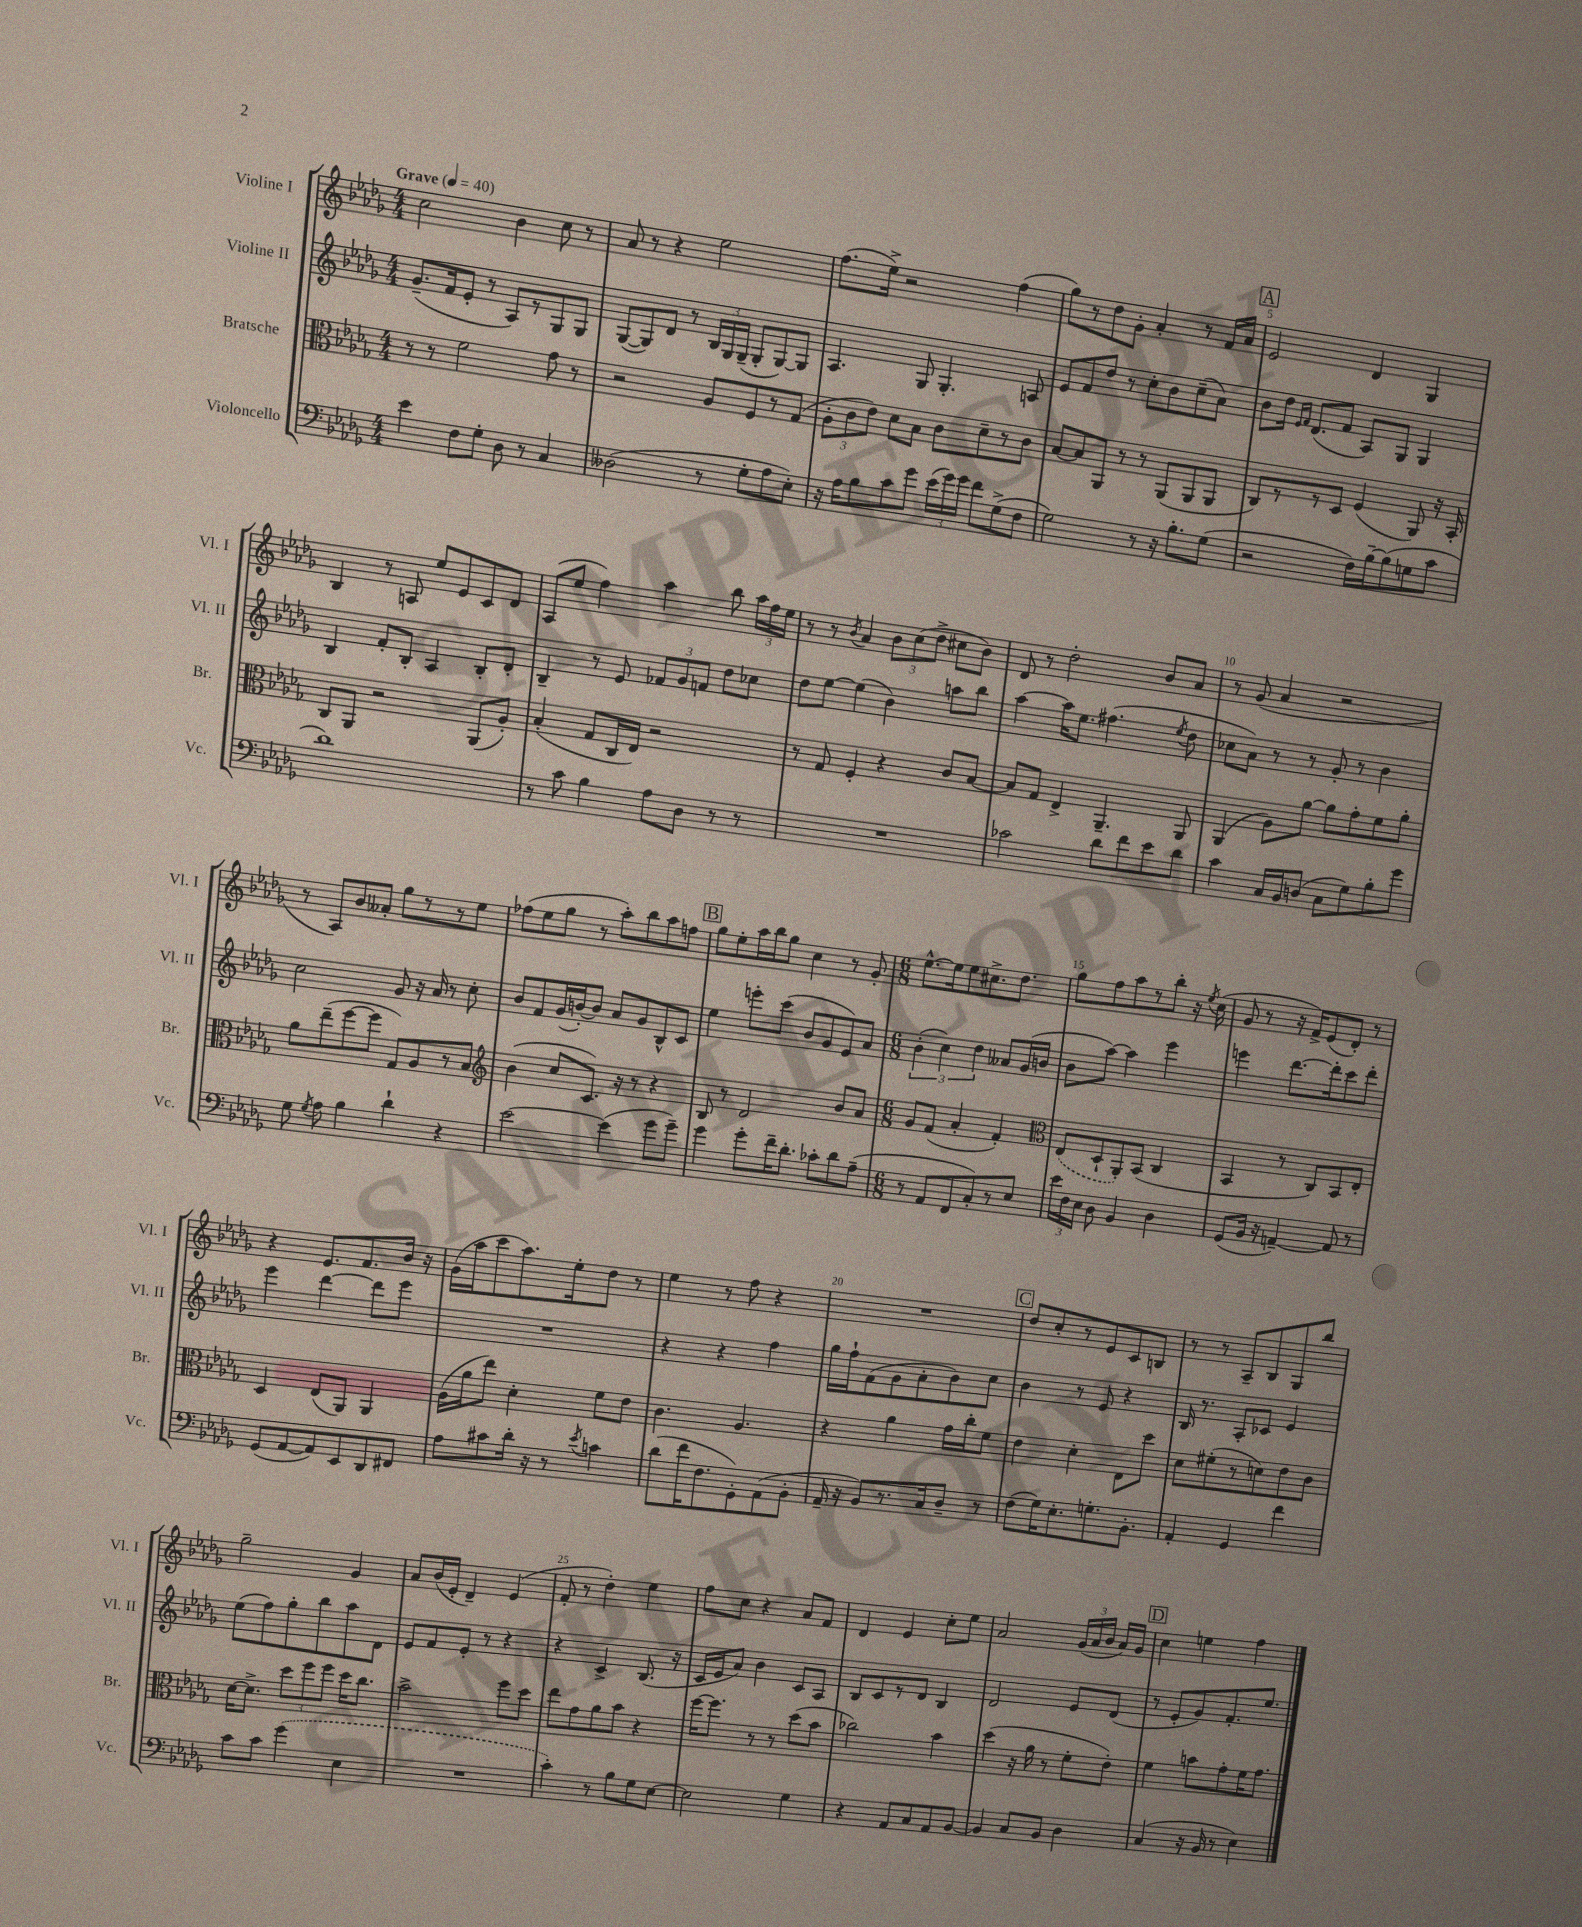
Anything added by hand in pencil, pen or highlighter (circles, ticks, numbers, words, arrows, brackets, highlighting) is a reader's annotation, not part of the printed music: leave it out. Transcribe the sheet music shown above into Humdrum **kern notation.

**kern	**kern	**kern	**kern
*part4	*part3	*part2	*part1
*staff4	*staff3	*staff2	*staff1
*I"Violoncello	*I"Bratsche	*I"Violine II	*I"Violine I
*I'Vc.	*I'Br.	*I'Vl. II	*I'Vl. I
*clefF4	*clefC3	*clefG2	*clefG2
*k[b-e-a-d-g-]	*k[b-e-a-d-g-]	*k[b-e-a-d-g-]	*k[b-e-a-d-g-]
*M4/4	*M4/4	*M4/4	*M4/4
*MM40	*MM40	*MM40	*MM40
=1	=1	=1	=1
!	!	!	!LO:TX:a:B:t=Grave
4e-\	8r	(8.g-~/L	2cc\
.	8r	.	.
.	.	16f/k	.
8F\L	2f\	8e-'/J	.
8G-'\J	.	8r	.
8D-\	.	8A-/L)	4b-\
8r	.	8r	.
4C/	8g-\	8G-/	8cc\
.	8r	8G-/J	8r
=2	=2	=2	=2
(2D--X\	2r	([8G-/L	8a-/
.	.	8G-/])	8r
.	.	8d-/J	4r
.	.	8r	.
8r	8A-/L	24B-/LL	2ee-\
.	.	24G-/	.
.	.	(24G-~/JJ	.
8G-'\L	8F/	8G-'/L	.
8A-\	8r	[8G-/)	.
8E-'\J)	(8G-/J	8G-/J]	.
=3	=3	=3	=3
16r	12A-'\L	4.A-/	(8.ff\L
16A-\KL	.	.	.
.	12c\	.	.
8B-\	.	.	.
.	12e-\J)	.	.
.	.	.	16ee-^\Jk)
8c\	8d-\L	.	2r
8g-\J	8B-\J	8G-/	.
(24e-\LL	8c\L	4.G-'/	.
24g-\)	.	.	.
24g-\JJ	.	.	.
8f\L	8d-~\	.	.
(8G-^\	8r	.	(4ff\
8F\J	8c\J	8An/	.
=4	=4	=4	=4
2G-\)	[8B-/L	8e-/L	8gg-\L)
.	8B-/]	8f/	8r
.	8AA-/J	8dd-/J	8dd-\
.	8r	8r	8g-'\J
8r	8r	8cc'\L	4a-'/
16r	(8AA-/L	8b-\	.
8.B-'\L	.	.	.
.	8AA-/	(8cc~\	8r
(8G-\J	8AA-/J	8a-\J)	16f/LL
.	.	.	16a-/JJ
!!LO:REH:place=s1:t=A
=5	=5	=5	=5
2r	8C/L)	8b-\L	2e-/
.	8r	16dd-\Jk	.
.	.	16qqe-/LL	.
.	.	16qqf/JJ	.
.	.	(8.d-/L	.
.	8r	.	.
.	8D-/J	8f/J	.
16F\LL)	(4F/	8A-/L)	4d-/
[16B-~\J	.	.	.
(8B-\]	.	8G-/J	.
8Gn\	8AA-/)	4G-/	4G-/
8c\J	16r	.	.
.	16BB-'/	.	.
!!LO:LB:g=z
=6	=6	=6	=6
1d-)	8C/L	4B-/	4B-/
.	8AA-/J	.	.
.	2r	8f'/L	8r
.	.	8B-'/J	8An/
.	.	4A-/	8ee-/L
.	.	.	8e-/
.	(8AA-/L	8B-'/L	8c/
.	8A-'/J)	8d-'/J	8d-/J
=7	=7	=7	=7
8r	(4B-'/	4B-~/	(8A-/L
8c\	.	.	8ee-/J
4B-\	8G-/L	8r	4ff\)
.	16C/L	8e-/	.
.	16E-/JJ)	.	.
8A-\L	2r	12f-X/L	4aa-\
.	.	12g-/	.
8D-\J	.	.	.
.	.	12fn/J	.
8r	.	8dd-\L	8bb-\
8r	.	8cc-X\J	24aa-\LL
.	.	.	24ff\
.	.	.	24ee-\JJ
=8	=8	=8	=8
1r	8r	8dd-\L	8r
.	8G-/	[8ee-\J	8r
.	.	.	8qb-/
.	4F'/	(4ee-\]	4a-/
.	4r	4b-\)	12b-\L
.	.	.	(12cc\
.	.	.	12dd-^\J
.	8c/L	8aan\L	8cc#X\L
.	[8B-/J	8bb-\J	8b-\J)
=9	=9	=9	=9
2c-X\	8B-/L]	[4aa-\	8d-/
.	8G-/J	.	8r
.	4E-^/	16aa-\KL]	2dd-'\
.	.	8.ee-\J	.
8d-\L	4.AA-~/	(4.ff#X\	.
8f\	.	.	.
8e-\	.	.	8b-/L
.	.	8qee-/	.
8d-\J	8AA-/	8dd-\	8a-/J
=10	=10	=10	=10
4c\	(4AA-/	8cc-X\L	8r
.	.	8a-\J)	(8g-/
16C/LL	8A-\L)	8r	4a-/
16BB-/J	.	.	.
(8Dn/J	[8a-\J	8r	.
8C\L	8a-\L]	8g-'/	2r
8G-\)	8g-'\	8r	.
8B-'\	8f\	4b-\	.
8g-\J	8a-'\J	.	.
!!LO:LB:g=z
=11	=11	=11	=11
8G-\	8a-\L	2cc\	8r
8qG-/	.	.	.
8A-\	(8ee-~\	.	8A-/L)
4B-\	[8ff\	.	8b-/
.	8ff\J]	.	8a--X'/J
4d-`\	8G-/L)	8g-/	8gg-\L
.	8A-/	16r	8r
.	.	16a-/	.
4r	8r	8r	8r
.	8B-/J	8cc'\	8ee-\J
=12	=12	=12	=12
*	*clefG2	*	*
[2e-\	(4b-\	8b-/L	(8ff-X\L
.	.	8f/	8ee-\
.	8cc/L	(16g-/L	8gg-\J
.	.	[16bn'/J)	.
.	8.c/J)	8b/J]	8r
(4e-\]	.	8a-/L	8aa-'\L)
.	16r	.	.
.	8r	8g-/	8bb-\
8g-\L	4r	8B-^^/	8aa-\
8g-~\J)	.	8c/J	8ffn\J
!!LO:REH:place=s1:t=B
=13	=13	=13	=13
4g-\	8B-/	4ee-\	8gg-\L
.	8r	.	8ee-'\
8g-'\L	2d-/	8eeen'\L	16aa-\L
.	.	.	16bb-\J
16f~\K	.	(8ccc\J	8gg-\J
8.d-'\J	.	.	.
.	.	8b-/L	4cc\
8c-X'\L	.	8g-/	.
8d-\	8b-/L	8e-/)	8r
(8A-~\J	8a-/J	8a-/J	8g-'/
=14	=14	=14	=14
*M6/8	*M6/8	*M6/8	*M6/8
8r	8g-/L	(6b-'\	[8.ee-^^\L
8AA-/L	(8f/J	.	.
.	.	6cc\)	.
.	.	.	16ee-\k]
8FF/	4a-'/	.	8ee-\
.	.	6dd-\	.
8C'/)	.	.	8.cc#X^\
8r	4f'/)	8a--X/L	.
.	.	.	8.dd-\J
8E-/J	.	(16g-/L	.
.	.	16bn/JJ	.
=15	=15	=15	=15
*	*clefC3	*	*
24e-\LL	(8E-/L	8b-\L	8gg-\L
24F\	.	.	.
24E-\JJ	.	.	.
8D-\	8D-`/	[8aa-\J)	8ff\
4BB-/	8AA-'/)	4aa-\]	8aa-\
.	(8BB-/J	.	8r
4D-\	4C/	4eee-\	8bb-'\J
.	.	.	16r
.	.	.	8qee-/
.	.	.	(16cc\
=16	=16	=16	=16
(8GG-/L	4BB-/	4eeen\	8g-/
16BB-/Jk	.	.	8r
16r	.	.	.
[4AAn~/)	8r	[8.ddd-\L	16r
.	.	.	16f^/KL)
.	8C/L)	.	(8e-/
.	.	16ddd-'\k]	.
8AA/]	8BB-/	8ccc\	8d-'/J)
8r	8E-'/J	8ddd-'\J	8r
!!LO:LB:g=z
=17	=17	=17	=17
(8GG-/L	4D-/	4eee-\	4r
[8AA-/	.	.	.
8AA-/])	(8E-/L	[4ddd-\	8.e-/L
8EE-/	8AA-/J)	.	.
.	.	.	8.f/
8DD-/	4AA-/	8ddd-\L]	.
8FF#X/J	.	8eee-\J	16b-/Jk
.	.	.	16r
=18	=18	=18	=18
8A-\L	(16A-\LL	2.r	(16g-\LL
.	16a-\J	.	16aa-\J
8c#X\	8ee-\J)	.	8ccc\
16d-'\Jk	4d-'\	.	8.aa-\)
16r	.	.	.
8r	.	.	.
.	.	.	16ee-'\k
8qe-/	.	.	.
4cn\	8f\L	.	8dd-\J
.	8e-\J	.	8r
=19	=19	=19	=19
(8d-\L	4.c\	4r	4ee-\
16f\K	.	.	.
8.F\	.	.	.
.	.	4r	8r
8GG-'\)	4.A-/	.	8ff\
(8AA-\	.	4ff\	4r
8BB-'\J	.	.	.
=20	=20	=20	=20
16AA-~/	4r	16gg-\LL	2.r
16r	.	16ff`\J	.
8BB-/L)	.	(8f\	.
8.r	4a-\	8g-\	.
.	.	8a-'\	.
16C/k	.	.	.
8D-~/J	16g-\LL	8b-\)	.
.	16cc'\J	.	.
8r	8f\J	8cc\J	.
!!LO:REH:place=s1:t=C
=21	=21	=21	=21
(8F\L	4e-\	4b-\	8dd-/L
16G-\K)	.	.	8cc'/
8.E-'\	.	.	.
.	4d-'\	8r	8r
8.Gn'\	.	8e-/	8e-/
.	8E-\L	4r	8c/
8.BB-'\J	.	.	.
.	8dd-\J	.	8Bn/J
=22	=22	=22	=22
4AA-'/	8d-\L	16B-/	8r
.	.	8.r	.
.	(8f#X'\	.	8r
4GG-/	8r	8A-'/L	8A-~/L
.	8dn\)	8c-X/J	8B-/
4f\	8e-\	4e-/	8G-/
.	8c\J	.	8bb-/J
!!LO:LB:g=z
=23	=23	=23	=23
8c\L	[16d-\KL	(8ee-\L	2gg-~\
.	8.d-^\J]	.	.
8c\J	.	8ff\)	.
(4g-\	12dd-\L	8gg-'\	.
.	12ff\	.	.
.	.	8bb-\	.
.	12ff\J	.	.
4E-\	16dd-\KL	8aa-\	4g-/
.	8.cc\J	.	.
.	.	8d-\J	.
=24	=24	=24	=24
2.r	2b-^\	8e-/L	8a-/L
.	.	8f/	(16b-/L
.	.	.	16e-'/JJ
.	.	8e-'/J	4d-~/)
.	.	8r	.
.	8ff\L	4r	(4e-/
.	8dd-\J	.	.
=25	=25	=25	=25
4c'\)	8ee-\L	4r	8f'/
.	8g-\	.	8r
8r	8a-\	4c^/	4dd-'\)
8B-\L	8b-\J	.	.
8G-\	4r	(8.B-/	4ee-\
[8E-\J	.	.	.
.	.	16r	.
=26	=26	=26	=26
2E-\]	[16ff\KL	16c/LL	8ff\L
.	8.ff\J]	16e-/J	.
.	.	8a-/J)	8cc\J
.	8r	4b-\	4r
.	8r	.	.
4G-\	(8dd-\L	8c/L	8a-/L
.	8b-\J	8A-/J	8f/J
=27	=27	=27	=27
4r	2cc-X\)	8B-/L	4d-/
.	.	8c/	.
8AA-/L	.	8r	4e-/
8C/	.	8d-/J	.
8AA-/	4b-\	4B-/	8cc'\L
[8BB-/J	.	.	8ee-\J
=28	=28	=28	=28
4BB-/]	(4dd-\	2d-/	2a-/
8C/L	16r	.	.
.	16a-\	.	.
8BB-/J	8r	.	.
4D-\	8f'\L	8e-/L	(24g-/LL
.	.	.	24a-/
.	.	.	24b-/JJ
.	8e-'\J)	(8d-/J	16a-/LL)
.	.	.	16g-/JJ
!!LO:REH:place=s1:t=D
=29	=29	=29	=29
(4C/	4f\	8r	4cc\
.	.	8e-'/L	.
16r	8bn\L	8g-/)	4een\
16BB-/	.	.	.
8r	8g-'\	8.f'/	.
4E-\)	16f\K	.	4ff\
.	8.g-\J	8.ee-/J	.
==	==	==	==
*-	*-	*-	*-
